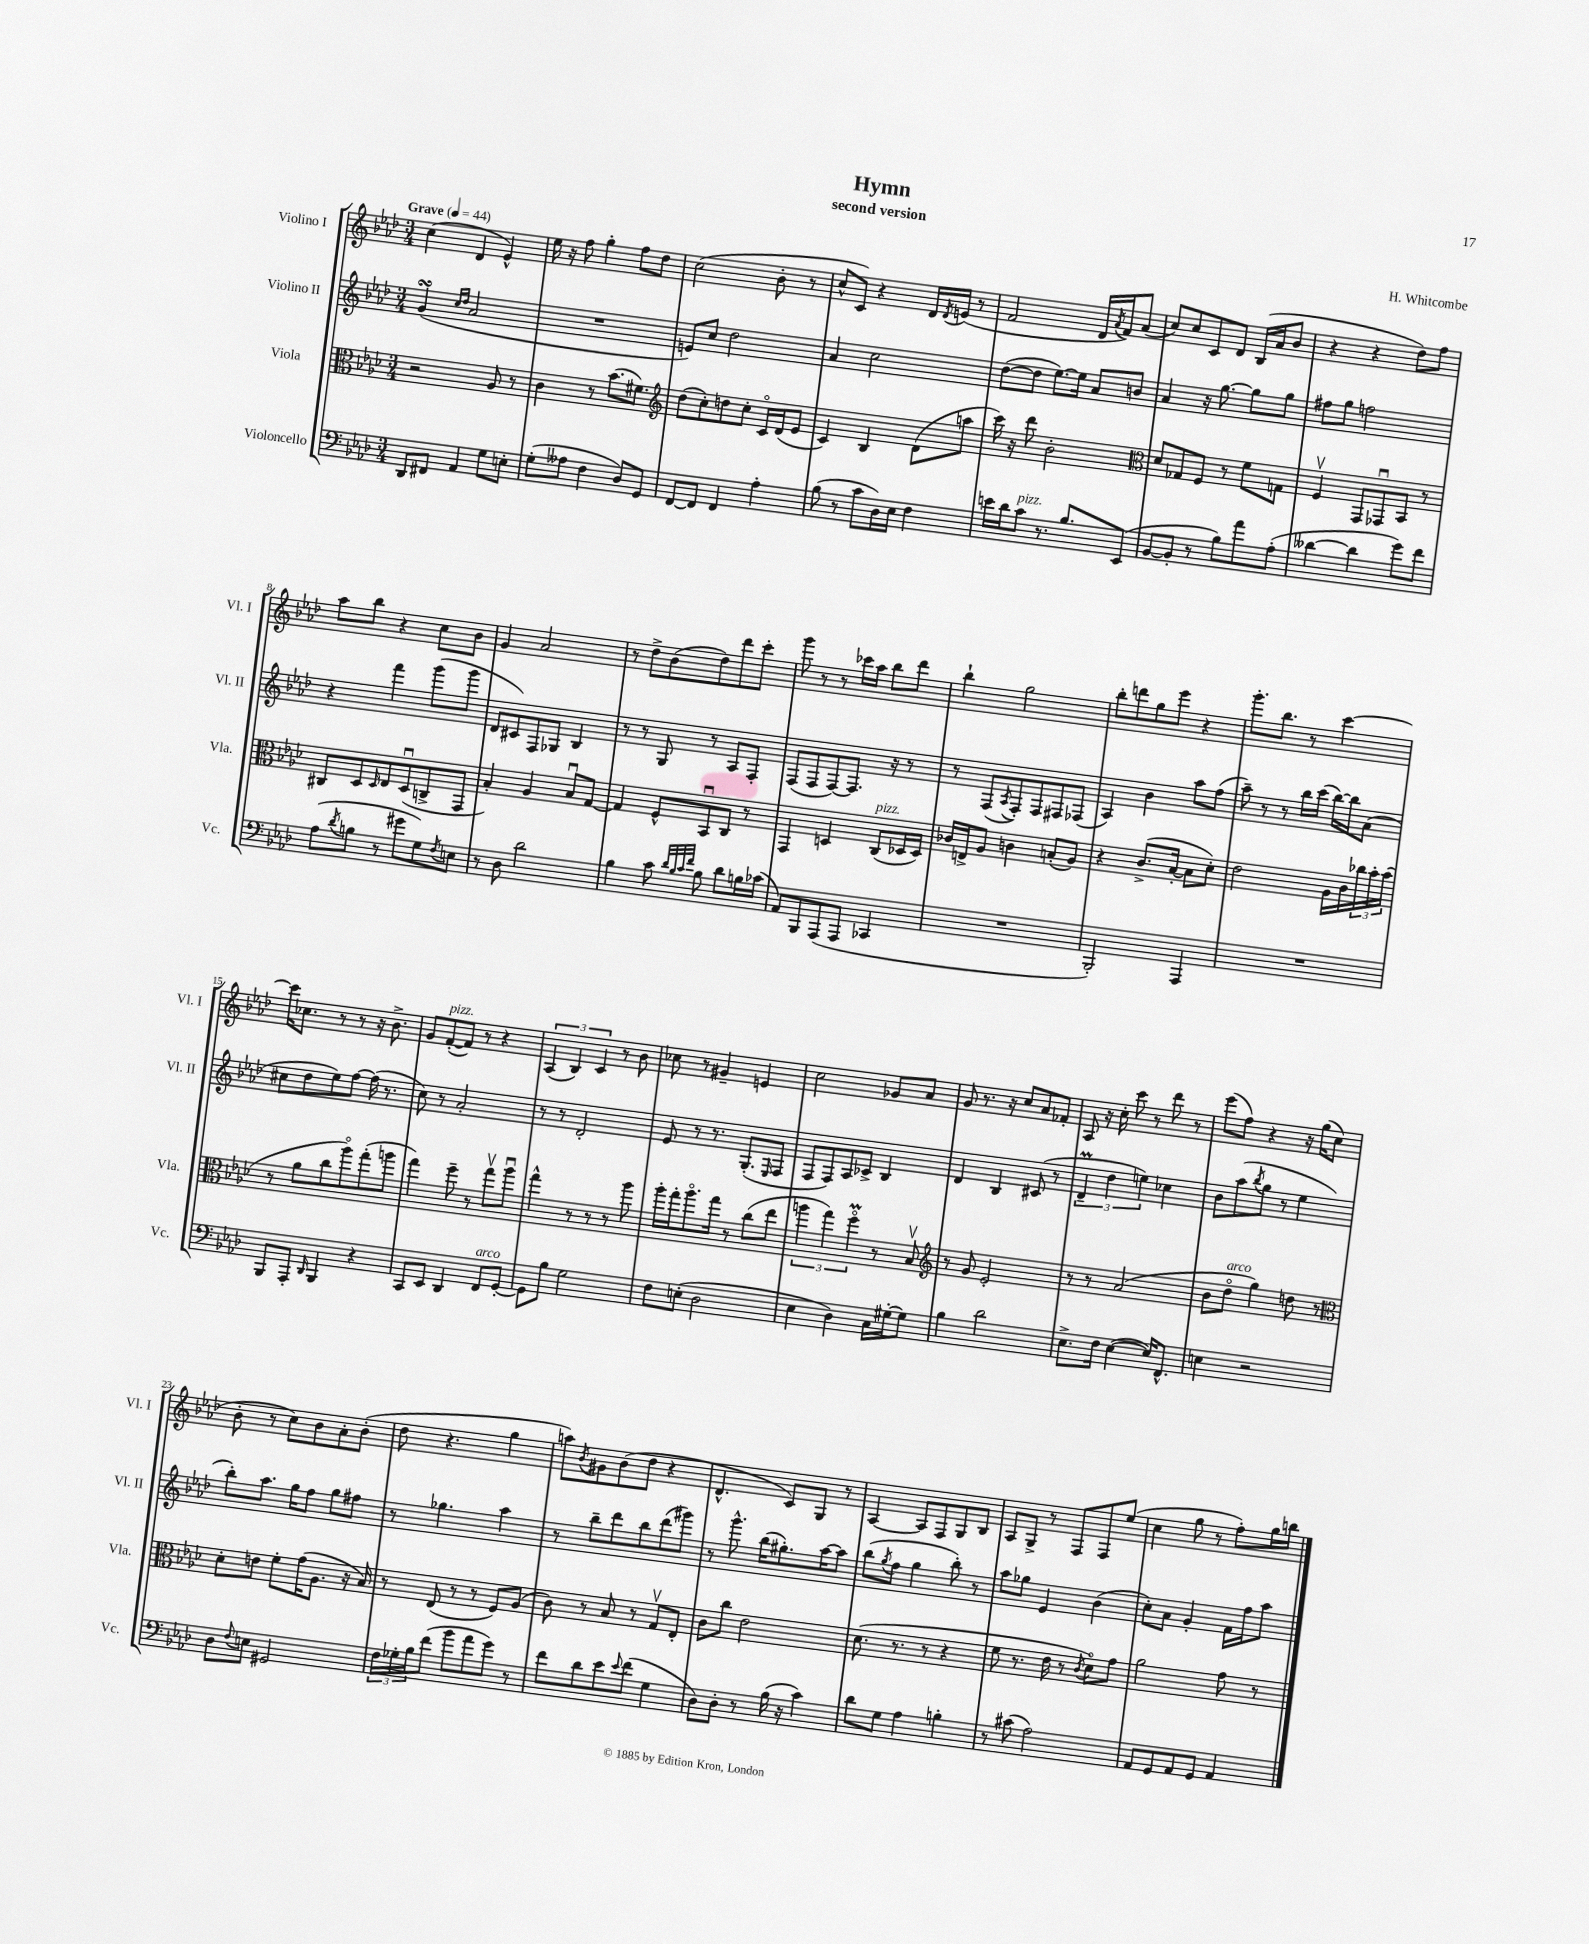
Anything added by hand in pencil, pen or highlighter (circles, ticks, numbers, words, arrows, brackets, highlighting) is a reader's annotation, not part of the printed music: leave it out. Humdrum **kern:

**kern	**kern	**kern	**kern
*part4	*part3	*part2	*part1
*staff4	*staff3	*staff2	*staff1
*I"Violoncello	*I"Viola	*I"Violino II	*I"Violino I
*I'Vc.	*I'Vla.	*I'Vl. II	*I'Vl. I
*clefF4	*clefC3	*clefG2	*clefG2
*k[b-e-a-d-]	*k[b-e-a-d-]	*k[b-e-a-d-]	*k[b-e-a-d-]
*M3/4	*M3/4	*M3/4	*M3/4
*MM44	*MM44	*MM44	*MM44
=1	=1	=1	=1
!	!	!	!LO:TX:a:B:t=Grave
8DD-/L	2r	(4gsSsS/	(4cc\
8FF#X/J	.	.	.
.	.	16qqcc/LL	.
.	.	16qqdd-/JJ	.
4AA-/	.	2a-/	4d-/
8G\L	8A-/	.	4e-^^/)
8En'\J	8r	.	.
=2	=2	=2	=2
(8G'\L	4c\	2.r	16ee-\
.	.	.	16r
8A--X\J	.	.	8ff\
4F\	8r	.	4gg'\
.	(8.b-\L	.	.
8D-/L)	.	.	8ff\L
.	8.f#X\J)	.	.
8GG/J	.	.	8dd-\J
=3	=3	=3	=3
*	*clefG2	*	*
[8FF/L	(8dd-\L	8en/L)	(2cc\
8FF/J]	8cc'\)	8cc/J	.
4FF/	8ddn\	2dd-\	.
.	8cc'\J	.	.
4A-'\	16c/LL	.	8b-'\
.	(16d-/J	.	.
.	8e-/J	.	8r
=4	=4	=4	=4
(8B-\	4c/)	4a-/	8cc^^/L
8r	.	.	8c/J)
8c\L	4B-/	2cc\	4r
16D-\L)	.	.	.
16E-\JJ	.	.	.
4F\	(8d-\L	.	16d-/LL
.	.	.	8qd-/
.	.	.	(16en/JJ
.	8aan\J	.	8r
=5	=5	=5	=5
16en\LL	16ccc\)	([8dd-\L	2f/
16d-\J	16r	.	.
!LO:TX:a:i:t=pizz.	!	!	!
8c\J	8ddd-\	8dd-\J]	.
8.r	2b-'\	[8.ee-\L)	.
8.B-/L	.	16ee-\Jk]	.
.	.	8a-/L	16d-/LL
.	.	.	8qa-/
.	.	.	16f/J)
(8EE-/J	.	8bn/J	(8a-/J
=6	=6	=6	=6
*	*clefC3	*	*
[8BB-/L	8d-/L	4a-/	8cc/L)
8BB-'/J]	8G-X/	.	8cc/
8r	8F/J	16r	8c/
.	.	[8.gg\	.
8B-\L)	8r	.	8d-/J
8a-\	8f\L	8gg\L]	(16B-/LL
.	.	.	16a-/J
(8A-'\J	8Gn\J	8gg\J	8b-/J
=7	=7	=7	=7
[4d--X\	4Fv/	8ff#X\L	4r
.	.	8gg\J	.
4d--\]	8GG/L	2ffn\	4r
.	8GG-Xu/	.	.
8g\L)	8BB-/J	.	8dd-\L)
8f\J	8r	.	8ff\J
!!LO:LB:g=z
=8	=8	=8	=8
(8A-\L	8C#X/L	4r	8aa-\L
8qd-/	.	.	.
8Bn\J	8D-/	.	8bb-\J
.	16qqD-/	.	.
8r	8E-/	4fff\	4r
8g#X\L	(8D-u/	.	.
8G\)	8Cn^/	(8ggg\L	8cc\L
8qF/	.	.	.
8En\J	8GG/J	8ggg\J	8b-\J
=9	=9	=9	=9
8r	4B-'/)	8d-/L	4g/
8D-\	.	8c#X/)	.
2d-\	4A-/	8F/	2a-/
.	.	8G-X/J	.
.	8B-u/L	4B-/	.
.	[8G/J	.	.
=10	=10	=10	=10
4B-\	4G/]	8r	8r
.	.	8r	8dd-^\L
8c\	8F^^/L	8G/	(8b-\
32qqd-/LLL	.	.	.
32qqB-/	.	.	.
32qqc/	.	.	.
32qqf/JJJ	.	.	.
8B-\	8BB-u/	8r	8dd-\)
8d-\L	8C/J	8A-/L	8ddd-\
16Bn\L	8r	8F'/J	8ccc'\J
(16c-X\JJ	.	.	.
=11	=11	=11	=11
8AA-/L)	4GG/	(8F/L	8ggg\
8BBB-/	.	8F/	8r
(8AAA-/	4Dn/	[8F/)	8r
8AAA-/J	.	8.F/J]	16ccc-X\LL
.	.	.	16aa-\JJ
!	!LO:TX:a:i:t=pizz.	!	!
4CC-X/	(8C/L	.	8bb-\L
.	.	16r	.
.	16D-X/L	8r	8ddd-\J
.	16D-/JJ)	.	.
=12	=12	=12	=12
2.r	16c-X/LL	8r	4bb-`\
.	16En^/J	.	.
.	8A-/J	(8F/L	.
.	.	8qA-/	.
.	4cn\	8F'/)	2gg\
.	.	8F/	.
.	(8Bn'/L	8F#X/	.
.	8A-/J)	(8F-X/J	.
=13	=13	=13	=13
2BBB-'/)	4r	4A-/)	8bb-'\L
.	.	.	8dddn\
.	(8.c^/L	4b-\	8gg\
.	.	.	8eee-\J
.	[16B-'/Jk	.	.
4AAA-/	8B-\L]	8aa-\L	4r
.	8d-'\J)	(8ff\J	.
=14	=14	=14	=14
2.r	2e-\	8aa-~\)	8.ggg'\L
.	.	8r	.
.	.	.	8.bb-\J
.	.	8r	.
.	.	16bb-\LL	8r
.	.	(16ccc\JJ	.
.	16A-\LL	[16bb-\LL)	[4ccc\
.	16c\	16bb-\J]	.
.	24cc-X\	(8a-\J	.
.	24b-'\	.	.
.	(24b-\JJ	.	.
!!LO:LB:g=z
=15	=15	=15	=15
8BBB-/L	8r	8cc#X\L	16ccc\KL]
.	.	.	8.cc-X\J
8AAA-'/J	8a-\L	8dd-\	.
16qqDD-/	.	.	.
4BBB-/	8cc\	8ee-\)	8r
.	8aa-\)	[8ff\J	8r
4r	(8gg'\	(16ff\]	16r
.	.	8.r	8.b-^\
.	8aan\J	.	.
=16	=16	=16	=16
8CC/L	4gg\)	8cc\)	8g/L
!	!	!	!LO:TX:a:i:t=pizz.
8EE-/J	.	8r	([8f'/
4DD-/	8ff~\	2a-'/	8f/J])
.	8r	.	8r
!LO:TX:a:i:t=arco	!	!	!
8FF/L	8ggv\L	.	4r
[8GG'/J	8aa-u\J	.	.
=17	=17	=17	=17
8GG\L]	4gg^^\	8r	(6A-/
8B-\J	.	8r	.
.	.	.	6B-/)
2G\	8r	2d-'/	.
.	.	.	6c/
.	8r	.	.
.	8r	.	8r
.	8aa-\	.	8b-\
=18	=18	=18	=18
8F\L	16aa-'\LL	8e-/	8cc-X\
.	16gg'\J	.	.
(8En'\J	8.aa-\	8r	8r
2D-\	.	8.r	4g#X~/
.	16gg\Jk	.	.
.	8r	.	.
.	.	(8.G'/L	.
.	(8cc\L	.	4en/
.	.	16qqE-/	.
.	8ee-\J	8F/J	.
=19	=19	=19	=19
4E-\	6aan\	8F/L	2cc\
.	.	8F/)	.
.	6gg\)	.	.
4D-\)	.	8A-/	.
.	6ffM\	.	.
.	.	8c-X^/J	.
16C\LL	8r	4B-/	8g-X/L
[16G#X'\J	.	.	.
8G#\J]	8B-v/	.	8a-/J
=20	=20	=20	=20
*	*clefG2	*	*
4B-\	8r	4d-/	8g/
.	8g/	.	8.r
2d-\	2e-'/	4B-/	.
.	.	.	16r
.	.	.	8cc/L
.	.	(8c#X/	8a-/
.	.	8r	8f-X'/J
=21	=21	=21	=21
8.E-^\L	8r	6d-M~/	8A-/
.	8r	.	16r
.	.	6dd-\	.
16F\Jk	.	.	16cc'\
([4E-\	(2a-/	.	8ccc\
.	.	6een\)	.
.	.	.	8r
16E-/KL])	.	4cc-X\	8ddd-\
8.FF^^/J	.	.	.
.	.	.	8r
=22	=22	=22	=22
4En\	8b-\L	8b-\L	(8eee-\L
!	!LO:TX:a:i:t=arco	!	!
.	8dd-\J	(8aa-\	8ff\J)
.	.	8qbb-/	.
2r	4gg\)	8gg\J	4r
.	.	8r	.
.	8ddn\	4ee-\	16r
.	.	.	(16gg\KL
.	8r	.	8cc\J
!!LO:LB:g=z
=23	=23	=23	=23
*	*clefC3	*	*
8D-\L	8d-'\L	8bb-'\L)	8b-'\
8qqF/	.	.	.
8En\J	8en\J	8.aa-\J	8r
2GG#X/	8f'\L	.	8cc\L)
.	.	16gg\KL	.
.	(16g\K	8ff\J	8b-\
.	8.A-\J	.	.
.	.	8gg\L	8a-'\
.	16r	8ff#X\J	(8b-'\J
.	16B-/)	.	.
=24	=24	=24	=24
24F\LL	8r	8r	8dd-\
24G-X'\	.	.	.
24B-\J	.	.	.
(8f\J	(8E-/	4.gg-X\	4.r
8b-\L	8r	.	.
8a-\	8r	.	.
8g\J)	8F/L)	4aa-\	4gg\
8r	(8A-/J	.	.
=25	=25	=25	=25
8f\L	8c\)	8r	8aan\L)
.	.	.	8qb-/
8d-\	8r	8bb-~\L	8g#X\
8e-\	8B-/	8ddd-\	(8b-\
8qqe-/	.	.	.
(8f\J	8r	8bb-\	8dd-\J
4G\	8Gv/L	(8ddd-\	4r
.	8E-'/J	8ggg#X\J)	.
=26	=26	=26	=26
8D-\L)	8c\L	8r	4.d-^^/
8D-'\J	8cc\J	8.ggg^^\	.
8r	2e-\	.	.
.	.	(16bb-\KL	.
(16B-\	.	8.gg#X'\)	8c/L)
16r	.	.	.
4c\)	.	.	8G/J
.	.	[16aa-\K	.
.	.	8aa-\J]	8r
=27	=27	=27	=27
8d-\L	(8.d-\	(8bb-\L	[4A-/
.	.	8qgg/	.
8G\J	.	8ff\J	.
.	8.r	.	.
4A-\	.	4gg\	8A-/L]
.	8r	.	8F/
4Bn'\	4r	8bb-'\)	8G/
.	.	8r	8B-/J
=28	=28	=28	=28
8r	8f\	8aa-\L	8A-/L
(8c#X\	8.r	8gg-X\J	8G^/J
2A-\)	.	4e-/	8r
.	16e-\	.	.
.	8r	.	8F/L
.	8qc/	.	.
.	8d-\L)	(4b-\	8F/
.	8g\J	.	(8ee-/J
=29	=29	=29	=29
8AA-/L	2a-\	8cc'\L)	4cc\
8GG/	.	8a-\J	.
8AA-/	.	4g'/	8gg\
8GG/J	.	.	8r
4AA-/	8g\	16f\LL	8ff'\L)
.	.	16ff\J	.
.	8r	8aa-\J	16gg\L
.	.	.	16bbn\JJ
==	==	==	==
*-	*-	*-	*-
